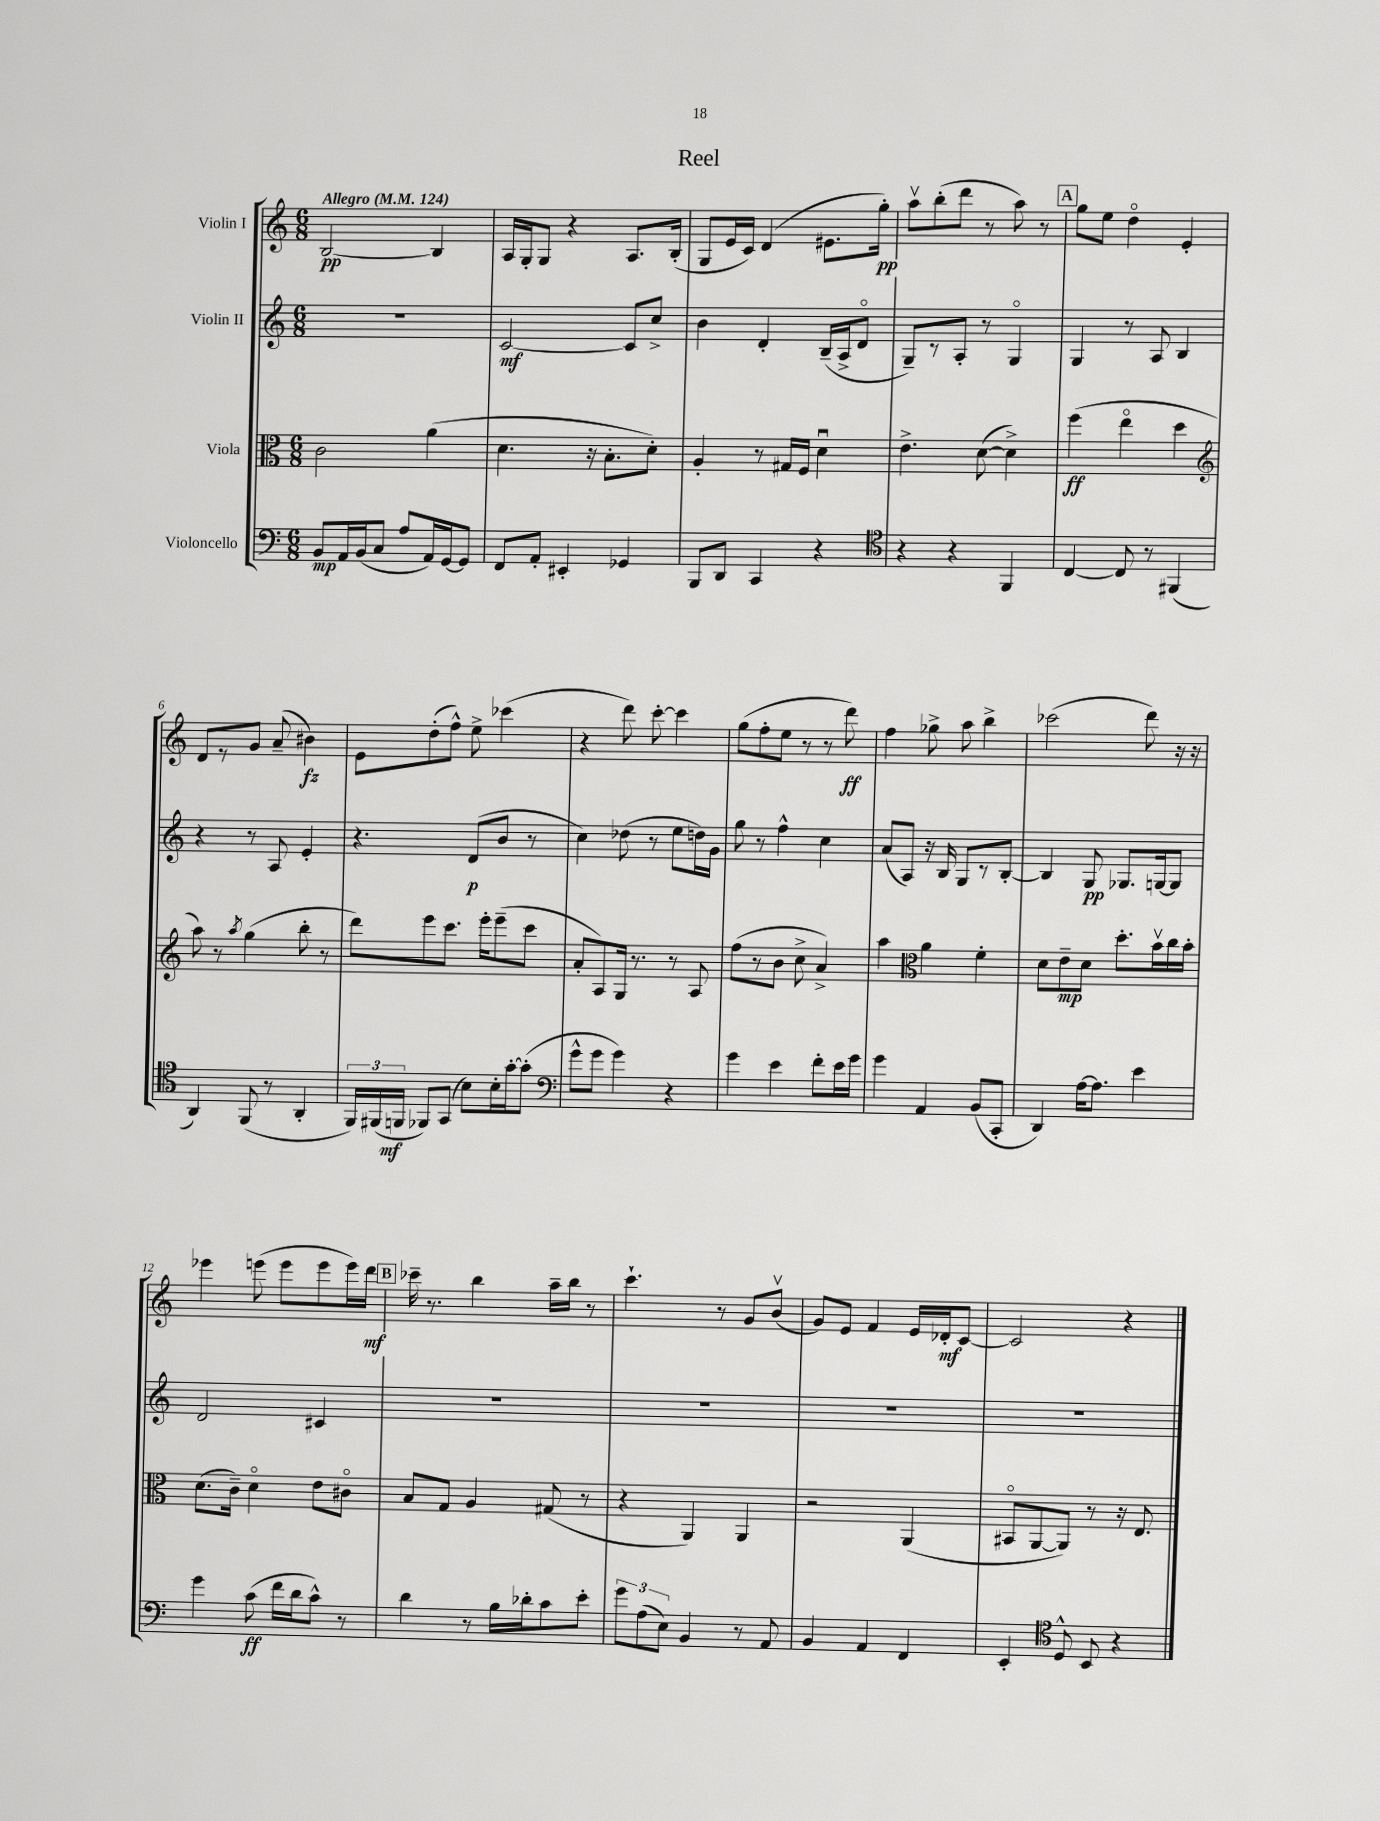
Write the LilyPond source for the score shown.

\header { title = "Reel" }
<<
\new StaffGroup <<
\new Staff = "s0" \with { instrumentName = "Violin I" } {
    \clef treble \key c \major \numericTimeSignature \time 6/8 \tempo "Allegro" 4 = 124
    \autoBeamOff b2~\pp b4 |
    a16[ g16-. g8] r4 a8.[ b16]-.( |
    g8[ e'16 c'16]) d'4( eis'8.[ g''16]-.\pp) |
    a''8[\upbow b''8-.( d'''8] r8 a''8) r8 |
    \mark \markup { \box "A" } g''8[ e''8] d''4\flageolet e'4-. |
    d'8[ r8 g'8] a'8--( bis'4\fz) |
    e'8[ d''8-.( f''8]-^) e''8-> ces'''4( |
    r4 d'''8) c'''8~-. c'''4 |
    g''8[( f''8-. e''8] r8 r8 d'''8\ff) |
    f''4 ges''8-> a''8 b''4-> |
    ces'''2( d'''8) r16 r16 |
    ees'''4 e'''8( e'''8[ e'''8 e'''16) d'''16]\mf |
    \mark \markup { \box "B" } ces'''16-- r8. b''4 a''16[-- b''16] r8 |
    c'''4.-! r8 g'8[ b'8]\upbow( |
    g'8[) e'8] f'4 e'16[ des'16-.\mf c'8]~ |
    c'2 r4 \bar "|." |
}
\new Staff = "s1" \with { instrumentName = "Violin II" } {
    \clef treble \key c \major \numericTimeSignature \time 6/8
    \autoBeamOff R2. |
    c'2~\mf c'8[ c''8]-> |
    b'4 d'4-. b16[--( a16-> d'8]\flageolet |
    g8[--) r8 a8]-. r8 g4\flageolet |
    \mark \markup { \box "A" } g4 r8 a8 b4 |
    r4 r8 a8 e'4-. |
    r4. d'8[\p( b'8] r8 |
    c''4) des''8( r8 e''8[ d''16) g'16] |
    g''8 r8 f''4-^ c''4 |
    a'8[( a8]) r16 b16 g8[ r8 b8]~-. |
    b4 g8\pp ges8.[ g16~ g8] |
    d'2 cis'4 |
    \mark \markup { \box "B" } R2. |
    R2. |
    R2. |
    R2. \bar "|." |
}
\new Staff = "s2" \with { instrumentName = "Viola" } {
    \clef alto \key c \major \numericTimeSignature \time 6/8
    \autoBeamOff c'2 a'4( |
    d'4. r16 b8.[-. d'8]-.) |
    a4-. r8 gis16[ f16] d'4\downbow |
    e'4.-> d'8~( d'4->) |
    \mark \markup { \box "A" } f''4\ff( e''4\flageolet d''4 |
    \clef treble a''8) r8 \acciaccatura { a''8 } g''4( b''8-. r8 |
    d'''8[) e'''8 c'''8.] e'''16[-. e'''8--( c'''8] |
    a'8[-. a8) g16] r8. r8 a8 |
    f''8[( r8 b'8] c''8-> a'4->) |
    a''4 \clef alto a'4 f'4-. |
    d'8[ e'8--\mp d'8] d''8.[-. b'16\upbow c''16 b'16]-. |
    d'8.[( c'16]--) d'4\flageolet e'8[ cis'8]\flageolet |
    \mark \markup { \box "B" } b8[ g8] a4 gis8( r8 |
    r4 a,4) a,4 |
    r2 a,4( |
    bis,8[\flageolet a,8~ a,8]) r8 r16 e8. \bar "|." |
}
\new Staff = "s3" \with { instrumentName = "Violoncello" } {
    \clef bass \key c \major \numericTimeSignature \time 6/8
    \autoBeamOff b,8[\mp a,16 b,16( c8] a8[ a,16) g,16~ g,8] |
    f,8[ a,8]-. eis,4-. ges,4 |
    b,,8[ d,8] c,4 r4 |
    \clef tenor r4 r4 f,4 |
    \mark \markup { \box "A" } c4~ c8 r8 fis,4( |
    a,4) f,8( r8 a,4-. |
    \tuplet 3/2 { f,16[) fis,16( f,16]\mf } fes,8[) g,8]( b8[) b16-. g'16~-. g'8]-.( |
    \clef bass g'8[-^ g'8] g'4) r4 |
    g'4 e'4 f'8[-. e'16 g'16] |
    g'4 a,4 b,8[( c,8]-. |
    d,4) a16[~ a8.] e'4 |
    g'4 c'8\ff( f'16[ d'16 c'8]-^) r8 |
    \mark \markup { \box "B" } d'4 r8 b16[ des'16-. c'8 e'8]-. |
    \tuplet 3/2 { g'8[ a8( e8]) } b,4 r8 a,8 |
    b,4 a,4 f,4 |
    e,4-. \clef tenor d8-^ b,8 r4 \bar "|." |
}
>>
>>
